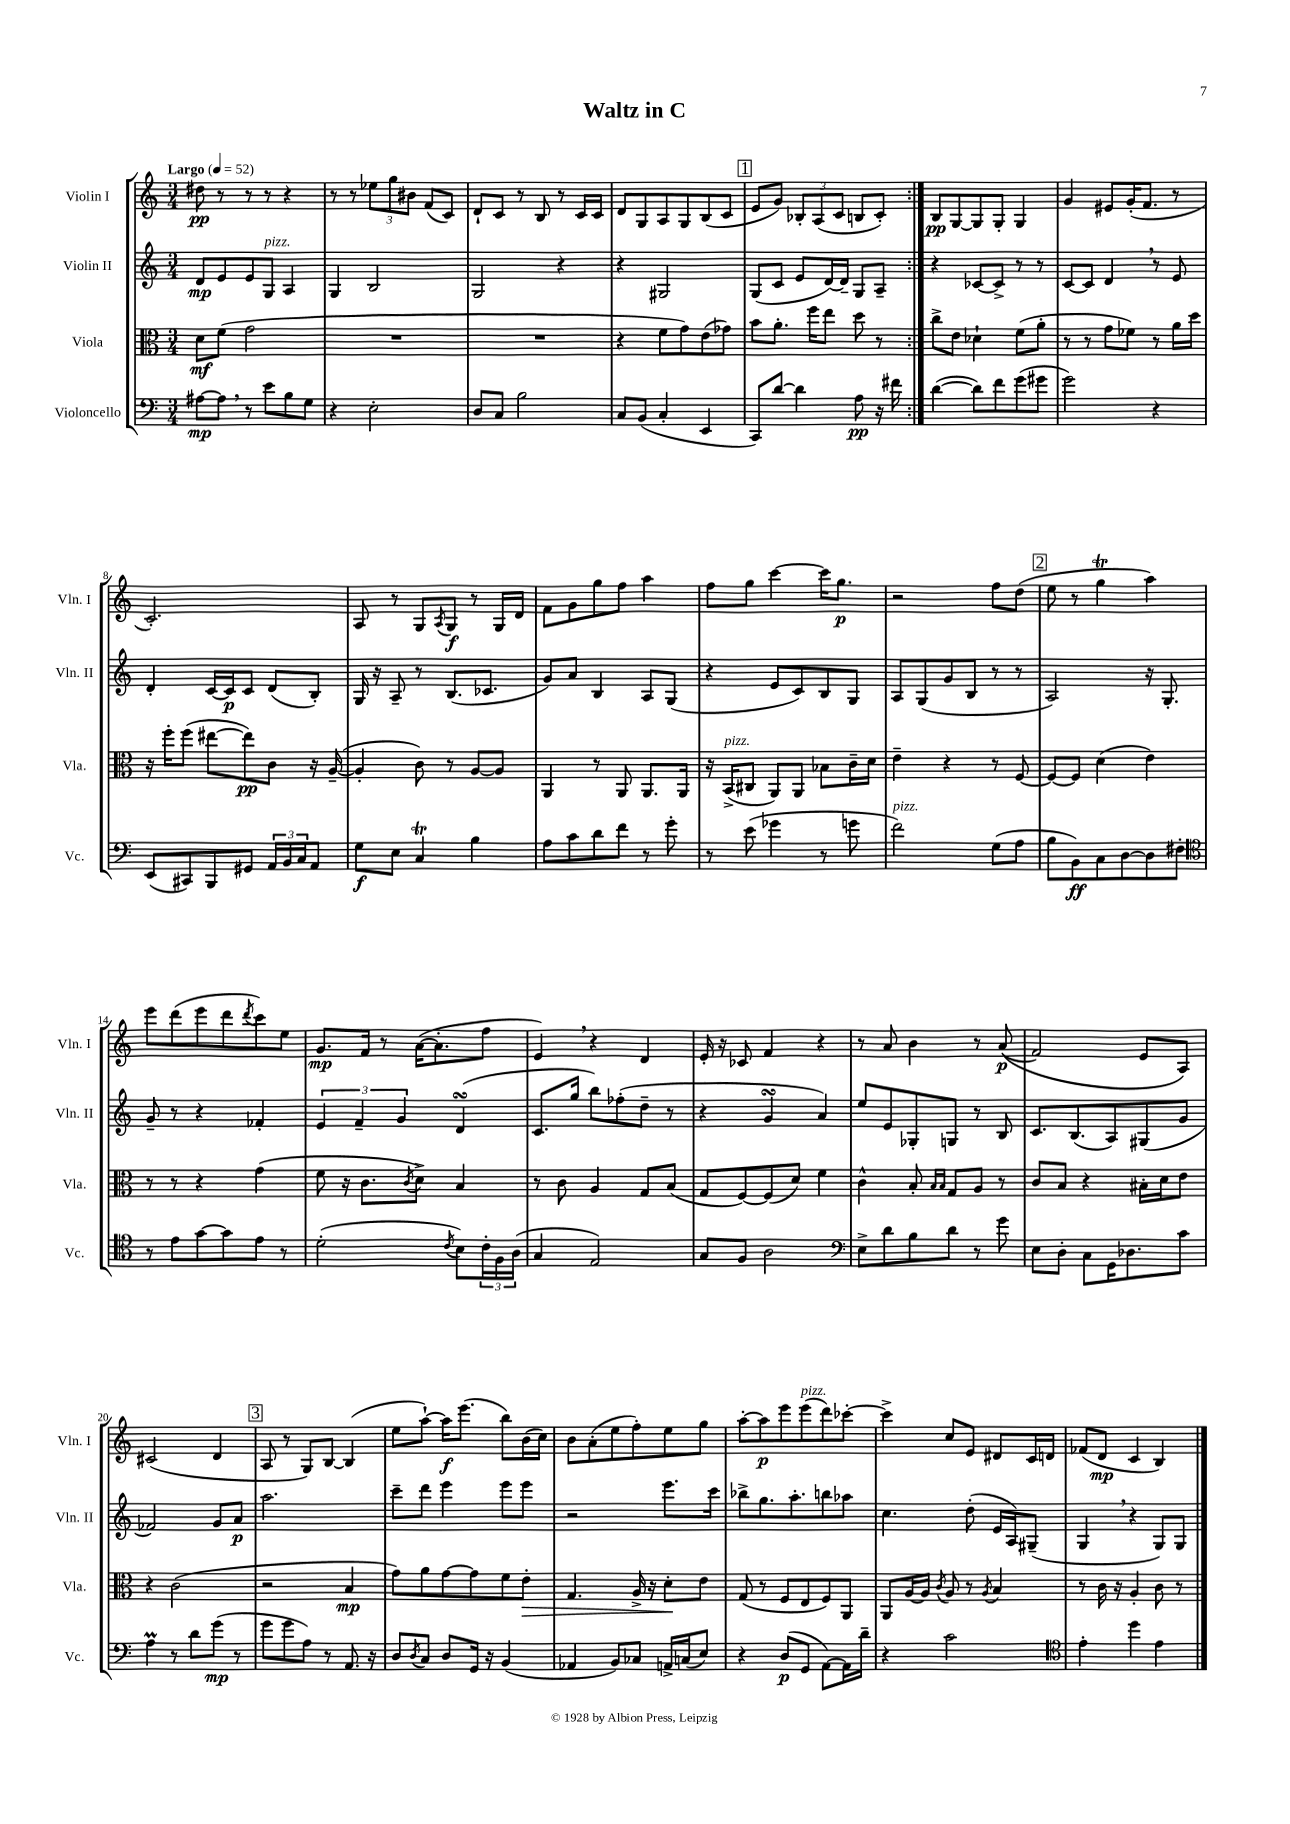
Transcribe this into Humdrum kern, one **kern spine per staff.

**kern	**kern	**kern	**kern
*staff4	*staff3	*staff2	*staff1
*clefF4	*clefC3	*clefG2	*clefG2
*k[]	*k[]	*k[]	*k[]
*M3/4	*M3/4	*M3/4	*M3/4
*MM52	*MM52	*MM52	*MM52
[8A#	8d	8d	8dd#
8A#]	(8f	8e	8r
8r	2g	8e	8r
8e	.	8G	8r
8B	.	4A	4r
8G	.	.	.
=	=	=	=
4r	2.r	4G	8r
.	.	.	8r
2E'	.	2B	12ee-
.	.	.	12gg
.	.	.	12b#
.	.	.	(8f
.	.	.	8c)
=	=	=	=
8D	2.r	2G	8d`
8C	.	.	8c
2B	.	.	8r
.	.	.	8B
.	.	4r	8r
.	.	.	16c
.	.	.	16c
=	=	=	=
8C	4r	4r	8d
(8BB	.	.	8G
4C'	8f	2G#	8A
.	8g)	.	8G
4EE	(8e	.	(8B
.	8g-)	.	8c
=	=	=	=
8CC)	8b	(8G	8e
[8d	8.a'	8c	8g)
4d]	.	8e	12B-'
.	16ff	.	.
.	.	.	(12A
.	8ee	[16d)	.
.	.	.	12c
.	.	16d~]	.
8A	8dd	8G	8B
16r	8r	8A~	8c')
16f#	.	.	.
=:|!	=:|!	=:|!	=:|!
([4d	8cc^	4r	8B
.	8e	.	[8G
8d])	4d-`	[8c-	8G]
8f	.	8c-^]	8G'
(8g	(8f	8r	4G
8g#	8a'	8r	.
=	=	=	=
2g)	8r	[8c	4g
.	8r	8c]	.
.	8g	4d	8e#
.	8f-)	.	(16g'
.	.	.	8.f
4r	8r	8r	.
.	16a	8e	8r
.	16dd	.	.
=	=	=	=
(8EE	16r	4d'	2.c')
.	16ff'	.	.
8CC#)	(8ff	.	.
8BBB	[8ee#	[16c	.
.	.	16c]	.
8GG#	8ee#])	8c	.
24AA	8c	(8d	.
24BB	.	.	.
24C	.	.	.
8AA	16r	8B')	.
.	([16A~	.	.
=	=	=	=
8G	4A']	16G	8A
.	.	16r	.
8E	.	8A~	8r
4C	8c)	8r	8G
.	.	.	8qA
.	8r	(8.B	8G
4B	[8A	.	8r
.	.	8.c-	.
.	8A]	.	16G
.	.	.	16d
=	=	=	=
8A	4AA	8g)	8f
8c	.	8a	8g
8d	8r	4B	8gg
8f	8AA	.	8ff
8r	8.AA	8A	4aa
8g'	.	(8G	.
.	16AA	.	.
=	=	=	=
8r	16r	4r	8ff
.	(16BB^	.	.
(8e	8C#	.	8gg
4g-	8AA)	8e	[4ccc
.	8AA	8c)	.
8r	8B-	8B	16ccc]
.	.	.	8.gg
8g	16c~	8G	.
.	16d	.	.
=	=	=	=
2f)	4e~	8A	2r
.	.	(8G	.
.	4r	8g	.
.	.	8B	.
(8G	8r	8r	8ff
8A	[8F	8r	(8dd
=	=	=	=
8B	8F_	2A)	8ee
8BB)	8F]	.	8r
8C	(4d	.	4gg
[8D	.	.	.
8D]	4e)	16r	4aa)
.	.	8.G'	.
8F#'	.	.	.
=	=	=	=
*clefC4	*	*	*
8r	8r	8g~	8eee
8e	8r	8r	(8ddd
[8g	4r	4r	8eee
8g]	.	.	8ddd
.	.	.	8qddd
8e	(4g	4f-'	8ccc)
8r	.	.	8ee
=	=	=	=
(2d'	8f	6e	8.g
.	16r	.	.
.	.	6f~	.
.	8.c	.	16f
.	.	.	8r
.	.	6g	.
.	8qc	.	.
.	8d^)	.	([16a
.	.	.	8.a']
8qc	.	.	.
8B)	4B	(4d	.
24c'	.	.	8ff
24F	.	.	.
(24A	.	.	.
=	=	=	=
4G	8r	8.c	4e)
.	8c	.	.
.	.	16gg	.
2E)	4A	8bb)	4r
.	.	(8ff-'	.
.	8G	8dd~	4d
.	(8B	8r	.
=	=	=	=
8G	8G	4r	16e'
.	.	.	16r
8F	[8F)	.	8c-
2A	(8F]	4g	4f
.	8d)	.	.
.	4f	4a)	4r
=	=	=	=
*clefF4	*	*	*
8E^	4c^^	8ee	8r
8d	.	8e	8a
8B	8B'	8G-'	4b
.	16qqB	.	.
.	16qqB	.	.
8d	8G	8G	.
8r	8A	8r	8r
8g	8r	8B	&((8a
=	=	=	=
8E	8c	8.c	2f)
8D'	8B	.	.
.	.	(8.B	.
8C	4r	.	.
16GG	.	8A)	.
8.D-	.	.	.
.	16B#'	(8G#	8e
.	16d	.	.
8c	8e	8g	8A&)
=	=	=	=
4A	4r	2f-)	(2c#
8r	(2c	.	.
8d	.	.	.
(8g	.	8g	4d
8r	.	8a	.
=	=	=	=
8g	2r	2.aa	8A
8g	.	.	8r
8A)	.	.	8G)
8r	.	.	[8B
8.AA	4B	.	(4B]
16r	.	.	.
=	=	=	=
8D	8g)	8ccc~	8ee
8qD	.	.	.
8C	8a	8ddd	[8aa`)
8D	[8g	4eee	16aa]
.	.	.	(8.eee
16GG	8g]	.	.
16r	.	.	.
(4BB	8f	8eee	8bb)
.	8e'	8eee	(16b
.	.	.	16cc)
=	=	=	=
4AA-	4.G	2r	8b
.	.	.	(8a'
8BB)	.	.	8ee
8C-	16A^	.	8ff')
.	16r	.	.
16AA^	8d'	8.eee	8ee
(16C	.	.	.
8E)	8e	.	8gg
.	.	16ccc	.
=	=	=	=
4r	(8G	8bb-^	[8aa'
.	8r	8.gg	8aa]
(8D	8F	.	8eee
.	.	8.aa'	.
8GG	8E	.	(8eee
[8AA)	8F)	8bb	8ddd)
16AA]	8AA	8aa-	[8ccc-'
16d~	.	.	.
=	=	=	=
4r	8AA	4.cc	4ccc-^]
.	[16A	.	.
.	16A]	.	.
.	8qc	.	.
2c	8A	.	8cc
.	8r	(8dd'	8e
.	8qA	.	.
.	4B	16e	8d#
.	.	16A)	.
.	.	(8G#~	16c
.	.	.	16d
=	=	=	=
*clefC4	*	*	*
4e'	8r	4G	(8f-
.	16c	.	8d
.	16r	.	.
4dd	4A'	4r	4c
4e	8c	8G)	4B)
.	8r	8G	.
==	==	==	==
*-	*-	*-	*-
